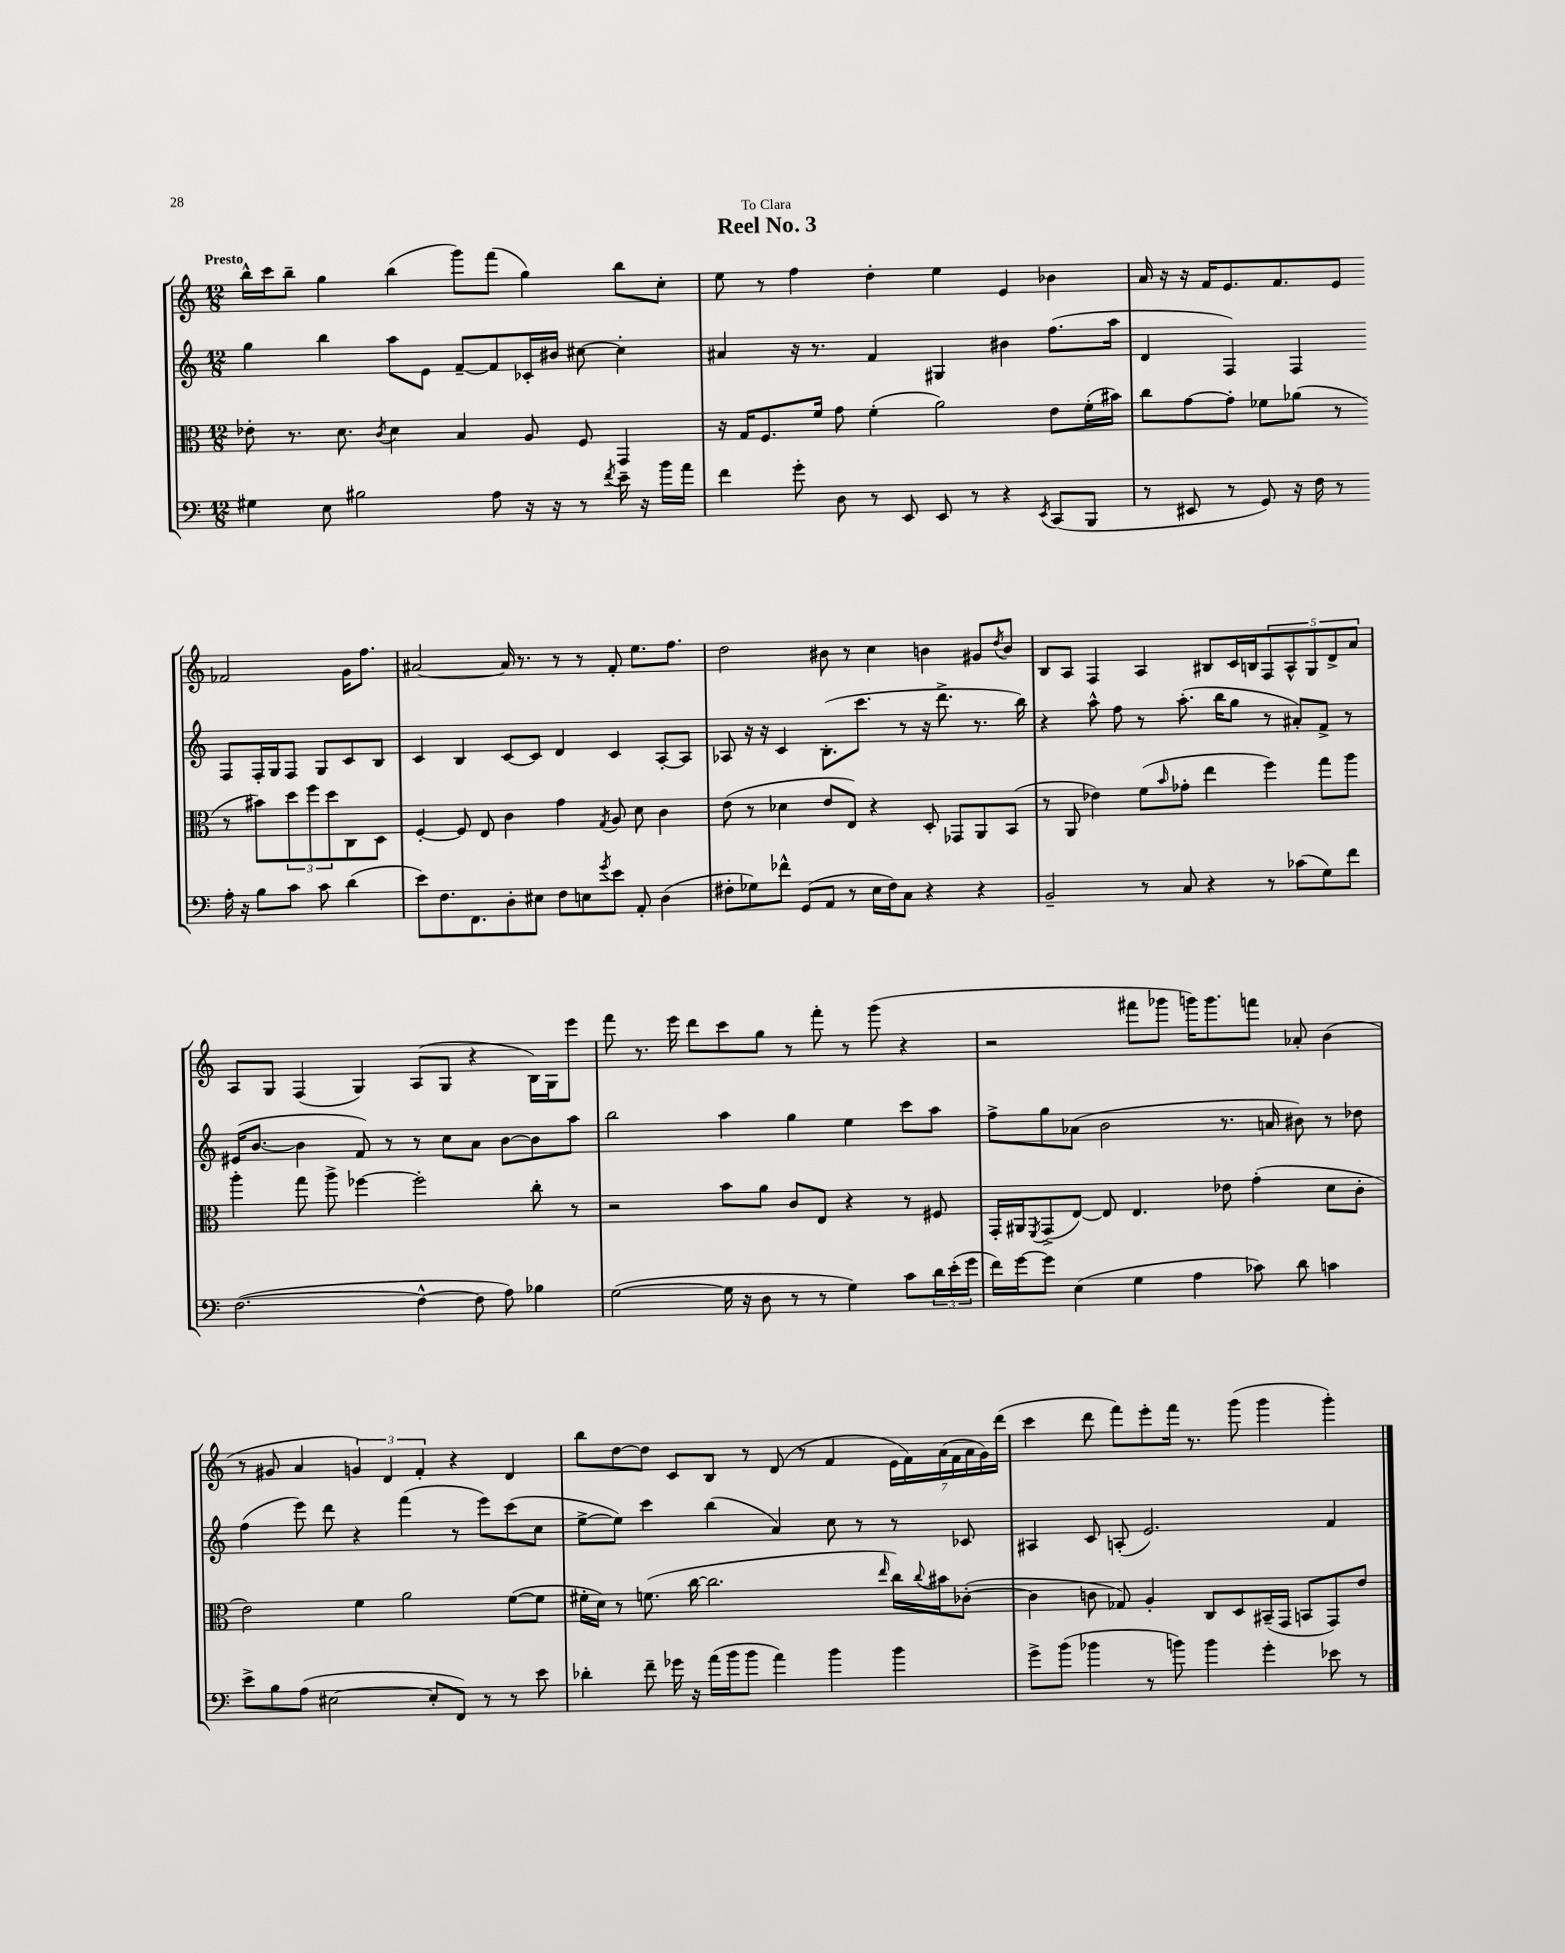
\header { title = "Reel No. 3" dedication = "To Clara" }
<<
\new StaffGroup <<
\new Staff = "s0" {
    \clef treble \key c \major \numericTimeSignature \time 12/8 \tempo "Presto"
    b''16-^ c'''16 b''8-- g''4 b''4( g'''8) f'''8( g''4) b''8 c''8-. |
    e''8 r8 f''4 d''4-. e''4 e'4 bes'4 |
    a'16 r16 r16 f'16 e'8. f'8. e'8 fes'2 g'16 f''8. |
    ais'2~ ais'16 r8. r8 r8 f'8-. e''8. f''8. |
    d''2 bis'8 r8 c''4 b'4 gis'8 \acciaccatura { d''8 } b'8 |
    b8 a8 f4 a4 bis8 c'16 b16 \tuplet 5/4 { f8 a8-^ g8 d'8-> a'8 } |
    a8 g8 f4( g4) a8( g8 r4 b16) g16 e'''8 |
    f'''8 r8. e'''16 d'''8 c'''8 g''8 r8 f'''8-. r8 g'''8( r4 |
    r2 fis'''8 ges'''8 g'''16) g'''8. f'''8 aes'8-. b'4( |
    r8 gis'8 a'4 \tuplet 3/2 { g'4) d'4 f'4-. } r4 d'4 |
    b''8 d''8~ d''8 c'8 b8 r8 d'8( r8 f'4 \tuplet 7/4 { e'16 f'16) a'16( f'16 a'16 g'16) d'''16( } |
    c'''4 d'''8 f'''8) e'''8-. f'''16 r8. g'''8( g'''4 g'''4-.) \bar "|." |
}
\new Staff = "s1" {
    \clef treble \key c \major \numericTimeSignature \time 12/8
    g''4 b''4 a''8 e'8 f'8~-- f'8 ces'16-. bis'16 cis''8~ cis''4-. |
    ais'4 r16 r8. f'4 gis4 bis'4 f''8.( a''16 |
    d'4 f4) f4 f8 f16-. g16 f8 g8 c'8 b8 |
    c'4 b4 c'8~ c'8 d'4 c'4 a8~-. a8 |
    aes8 r16 r16 c'4 b8.-.( c'''8. r8 r16 d'''8.-> r8. b''16) |
    r4 a''8-^ f''8 r8 a''8.-.( b''16 g''8 r8 ais'8-.) f'8-> r8 |
    eis'16( b'8.~ b'4 f'8) r8 r8 c''8 a'8 b'8~ b'8 a''8 |
    b''2 a''4 g''4 e''4 c'''8 a''8 |
    f''8-> g''8 aes'8( b'2 r8. a'16 bis'8) r8 des''8 |
    f''4( e'''8) d'''8 r4 f'''4( r8 e'''8) c'''8( c''8 |
    e''8~-> e''8) c'''4 b''4( a'4) c''8 r8 r8 ces'8 |
    ais4 c'8 a8-.( e'2.) f'4 \bar "|." |
}
\new Staff = "s2" {
    \clef alto \key c \major \numericTimeSignature \time 12/8
    ees'8-. r8. d'8. \acciaccatura { c'8 } d'4 b4 a8 f8 g,4 |
    r16 g16 f8. f'16 g'8 f'4-.( a'2) e'8 f'16-.( bis'16) |
    c''8 g'8~ g'8-. fes'8 aes'8( r8 r8 bis'8) \tuplet 3/2 { d''8 f''8 d''8 } c8 d8 |
    f4~-. f8 e8 c'4 g'4 \acciaccatura { g8 } a8 d'8 c'4 |
    e'8( r8 des'4 e'8 e8) r4 d8-. ges,8 a,8 b,8( |
    r8 a,8 ees'4) f'8( \grace { b'16 } ges'8-. e''4 f''4) g''8 a''8 |
    a''4-. g''8 a''8-> fes''4~ fes''2-. c''8-. r8 |
    r2 b'8 a'8 c'8 e8 r4 r8 fis8 |
    g,16-. ais,16 \acciaccatura { f,8 } g,8->( e8~) e8 e4. ees'8 g'4-.( d'8 c'8-. |
    e'2) f'4 a'2 f'8~( f'8 |
    fis'16-. d'16) r8 f'8.( c''16~ c''2. \grace { e''16 } c''16) \appoggiatura { c''8 } bis'16 ces'8~-.( |
    ces'4 c'8 ges8) a4-. c8 d8 bis,16--( g,16 b,8 g,8) e'8 \bar "|." |
}
\new Staff = "s3" {
    \clef bass \key c \major \numericTimeSignature \time 12/8
    gis4 e8 bis2 a8 r16 r16 r8 \acciaccatura { f'8 } e'16-- r16 b'16 a'16 |
    f'4 g'8-. d8 r8 e,8 e,8 r8 r4 \acciaccatura { e,8 } c,8( b,,8 |
    r8 eis,8 r8 g,8) r16 f16 r8 a16-. r16 b8 c'8 c'8 d'4( |
    e'8) f8. f,8. d8-. eis8 f8 e8 \acciaccatura { g'8 } e'8 a,8-. d4( |
    fis8-. ges8) fes'8-^ g,8( a,8 r8 e16 fis16) c8 r4 r4 |
    b,2-- r8 c8 r4 r8 ces'8( g8) f'8 |
    f2.~( f4~-^ f8 a8) bes4 |
    g2~( g16 r16 d8 r8 r8 g4) c'8 \tuplet 3/2 { d'16 e'16-.( g'16 } |
    f'16) g'16~ g'8 e4( g4 a4 ces'8) d'8 c'4 |
    e'8-> b8 a8( eis2~ eis8-. f,8) r8 r8 e'8 |
    des'4-. f'8-- ges'16 r16 a'16( b'16 b'8 a'4) b'4 b'4 |
    g'8-> b'8( bes'4 r8 b'8) b'4 g'4-. ees'8 r8 \bar "|." |
}
>>
>>
\layout { \context { \Score \remove "Bar_number_engraver" } }
